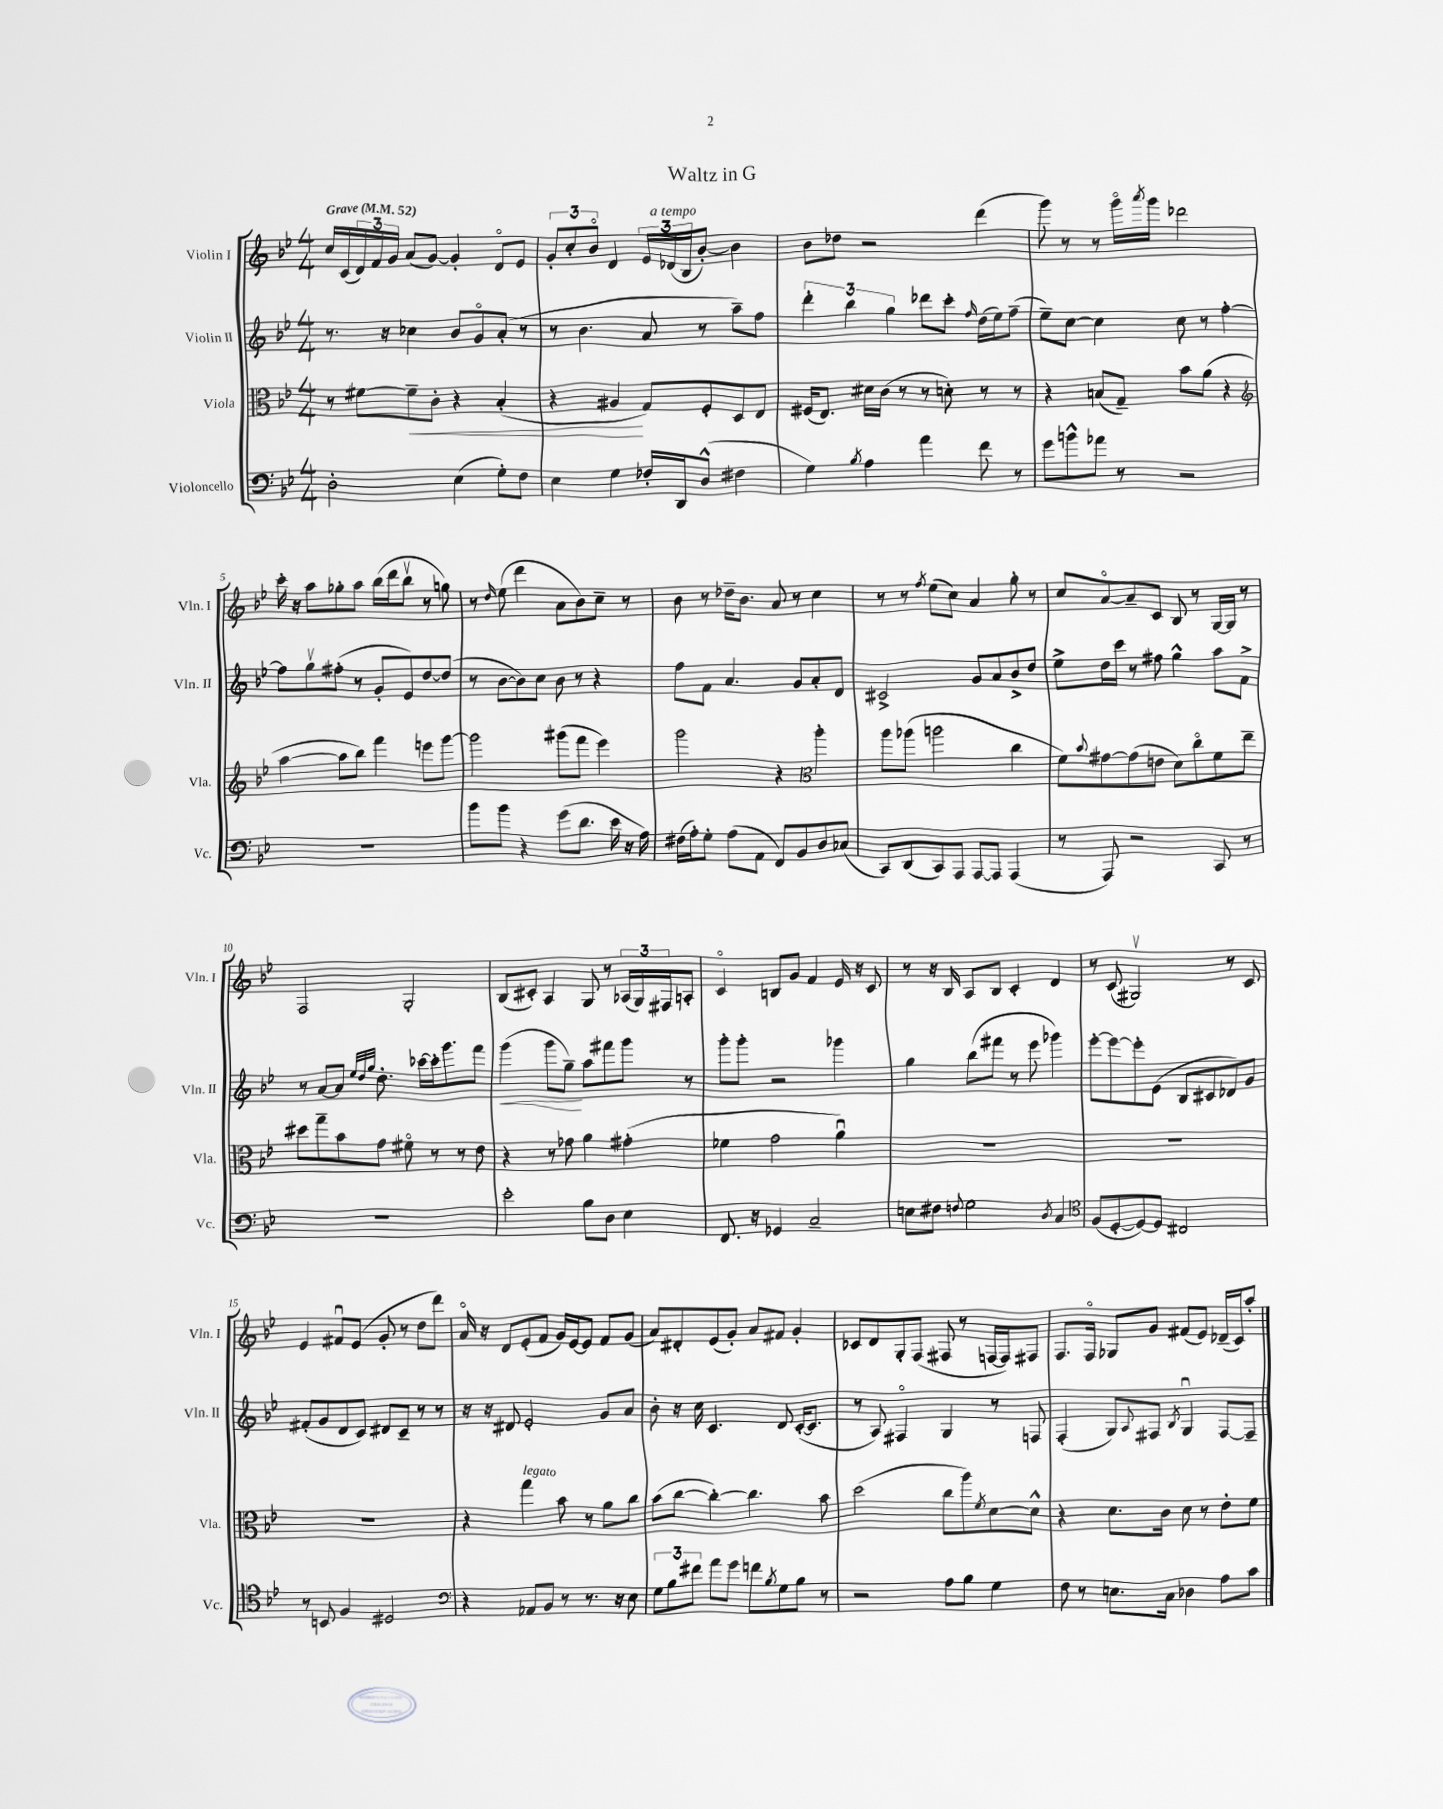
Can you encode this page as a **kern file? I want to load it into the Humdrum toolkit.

**kern	**kern	**kern	**kern
*staff4	*staff3	*staff2	*staff1
*clefF4	*clefC3	*clefG2	*clefG2
*k[b-e-]	*k[b-e-]	*k[b-e-]	*k[b-e-]
*M4/4	*M4/4	*M4/4	*M4/4
*MM52	*MM52	*MM52	*MM52
2D'	8r	8.r	16cc
.	.	.	(16c
.	[8f#	.	24d)
.	.	.	24f
.	.	16r	.
.	.	.	24g
.	8f#~]	4cc-	(8a
.	8c'	.	[8g)
(4E-	4r	8b-	4g']
.	.	8go	.
8G')	(4B-'	(8a'	8do
8F	.	8r	8e-
=	=	=	=
4E-	4r	8r	12g'
.	.	.	12cc'
.	.	4.b-	.
.	.	.	12b-o
4G	4A#	.	4d
16F-'	8G)	8a	24e-
.	.	.	(24d-
16DD	.	.	.
.	.	.	24B-
(8D^^	8F'	8r	[8b-')
4F#	8D	8aa~)	4b-]
.	8E-	8ff	.
=	=	=	=
4G)	(16F#	6ddd'	8b-
.	8.E-)	.	.
.	.	.	8dd-
.	.	6bb-	.
8qB-	.	.	.
4A	16d#	.	2r
.	(16c	.	.
.	.	6gg	.
.	8r	.	.
4a	8r	8ddd-	.
.	8d')	8ccc'	.
.	.	16qqff	.
8f	8r	(16dd	(4ddd
.	.	16ee-)	.
8r	8r	(8ff~	.
=	=	=	=
8g	4r	8ee-~)	8ggg)
8b^^	.	[8cc	8r
8a-	(8B	4cc]	8r
8r	8G~)	.	16gggo
.	.	.	8qaaa
.	.	.	16ggg
2r	8b-	8cc	2ddd-
.	(8a	8r	.
.	4r	[4ff'	.
=	=	=	=
*	*clefG2	*	*
1r	[4aa	8ff]	16ccc'
.	.	.	16r
.	.	8ggv	8aa
.	8aa]	(8ff#'	8gg-'
.	8bb-)	8r	8aa
.	4fff	8g'	(16bb-
.	.	.	16ddd
.	.	8e-)	8bb-v
.	8eee	[8dd	8r
.	[8ggg	(8dd]	8gg)
=	=	=	=
8b-	2ggg]	8r	8r
.	.	.	16qqdd
8b-	.	[8b-	(8ee-
4r	.	8b-])	4ddd
.	.	8cc	.
(8g	(8ggg#	8b-	8a
8.d	8fff	8r	8b-)
.	4eee-)	4r	8cc~
16e-	.	.	.
16r	.	.	8r
16A)	.	.	.
=	=	=	=
(16F#	2ggg	8ff	8b-
16A')	.	.	.
8G'	.	8f	8r
(8A	.	4.a	16dd-~
.	.	.	8.b-
8AA	.	.	.
8FF)	4r	.	8a
8BB-	.	8g	8r
*	*clefC3	*	*
8D	4aa'	8a'	4cc
(8C-	.	8d	.
=	=	=	=
8CC)	8aa	2c#^	8r
(8DD	(8aa-	.	8r
.	.	.	8qff
8CC)	2aa	.	(8ee-
8AAA	.	.	8cc)
[8AAA	.	8g	4a
8AAA]	.	8a	.
(4AAA	4cc	8b-^	8gg'
.	.	8dd	8r
=	=	=	=
8r	8f)	8ee-^	8cc
.	8qqb-	.	.
8AAA)	[8g#	16dd	[8ao
.	.	16ccc	.
2r	(8g#]	8r	8a~]
.	8e	8ff#	8c
.	8d)	4gg^^	8B-
.	8cco	.	8r
8CC	8f	8aa	[16G
.	.	.	16G]
8r	8ee-~	8f^	8r
=	=	=	=
1r	8dd#	8r	2F
.	8gg~	[8a	.
.	8b-	8a]	.
.	.	32qqee-	.
.	.	32qqdd	.
.	.	32qqgg	.
.	8g	8.dd'	.
.	8f#o	.	2G'
.	.	[16ccc-	.
.	8r	16ccc-']	.
.	.	8.ggg	.
.	8r	.	.
.	8e-	8fff	.
=	=	=	=
2e-'	4r	(4ggg	(8B-
.	.	.	8c#')
.	8r	8ggg	4A
.	8g-	8gg~)	.
8B-	4a	8aa	8G
8D	.	8fff#	8r
4E-	(4g#'	8ggg	(24A-
.	.	.	24G)
.	.	.	24F#
.	.	8r	8A'
=	=	=	=
8.FF	4f-	8ggg'	4co
.	.	8ggg'	.
16r	.	.	.
4GG-	2g	2r	8B
.	.	.	8g
2C~	.	.	4f
.	4au)	4ggg-	16e-
.	.	.	16r
.	.	.	8c
=	=	=	=
8E	1r	4gg	8r
8F#	.	.	16r
.	.	.	16B-
8qqF	.	.	.
2G	.	(8bb-	8A
.	.	8fff#	8B-
.	.	8r	4c'
.	.	8eee-	.
8qD	.	.	.
4C	.	4ggg-)	4d
=	=	=	=
*clefC4	*	*	*
(8F	1r	[8eee-'	8r
[8D'	.	8eee-_	(8c
8D_)	.	8eee-']	2G#v)
8D]	.	(8e-	.
2C#	.	8B-	.
.	.	8c#	.
.	.	8d-)	8r
.	.	8g	8c
=	=	=	=
8r	1r	(8f#'	4e-
8BB	.	8g	.
4F	.	8d	8f#u
.	.	8c)	(8e-
2D#	.	8d#	8g'
.	.	8c~	8r
.	.	8r	8dd
.	.	8r	8ddd)
=	=	=	=
*clefF4	*	*	*
4r	4r	16r	16ao
.	.	16r	16r
.	.	8d#	8d
8AA-	4gg	2e-'	(8e-'
8BB-	.	.	8f
8r	8b-	.	16g)
.	.	.	[16e-
8.r	8r	.	8e-]
.	8a	8g	8f
16r	.	.	.
8E-	8cc	8a	(8g
=	=	=	=
12G	(8b-	8b-'	8a)
12B-	.	.	.
.	[8cc	16r	8d#'
12f#	.	.	.
.	.	16cc	.
8a	4cc'_)	4.c	(8e-
8g	.	.	8g')
8f	4.cc]	.	8a
8qB-	.	.	.
8G	.	8d	8f#
8B-	.	([16c'	4g'
.	.	8.c]	.
8r	8b-	.	.
=	=	=	=
2r	(2dd	8r	8c-
.	.	8A)	8d
.	.	4F#o	8G'
.	.	.	(8F
8A	8cc	4G	8F#
8B-	8aa)	.	8r
.	8qf	.	.
4G	[8d	8r	[16F
.	.	.	16F])
.	8d^^]	8F	8F#
=	=	=	=
8F	4r	(4F'	8.F
8r	.	.	.
.	.	.	16Fo
8.E	8.d	8G)	8G-
.	.	8qqA	.
.	.	8F#	8g
16C	16c	.	.
.	.	8qB-	.
4D-	8d	4Gu	(8f#
.	8r	.	8e-)
8A	8e-'	[8F#	(16d-~
.	.	.	16c)
8c	8f	8F#~]	8aa'
==	==	==	==
*-	*-	*-	*-
